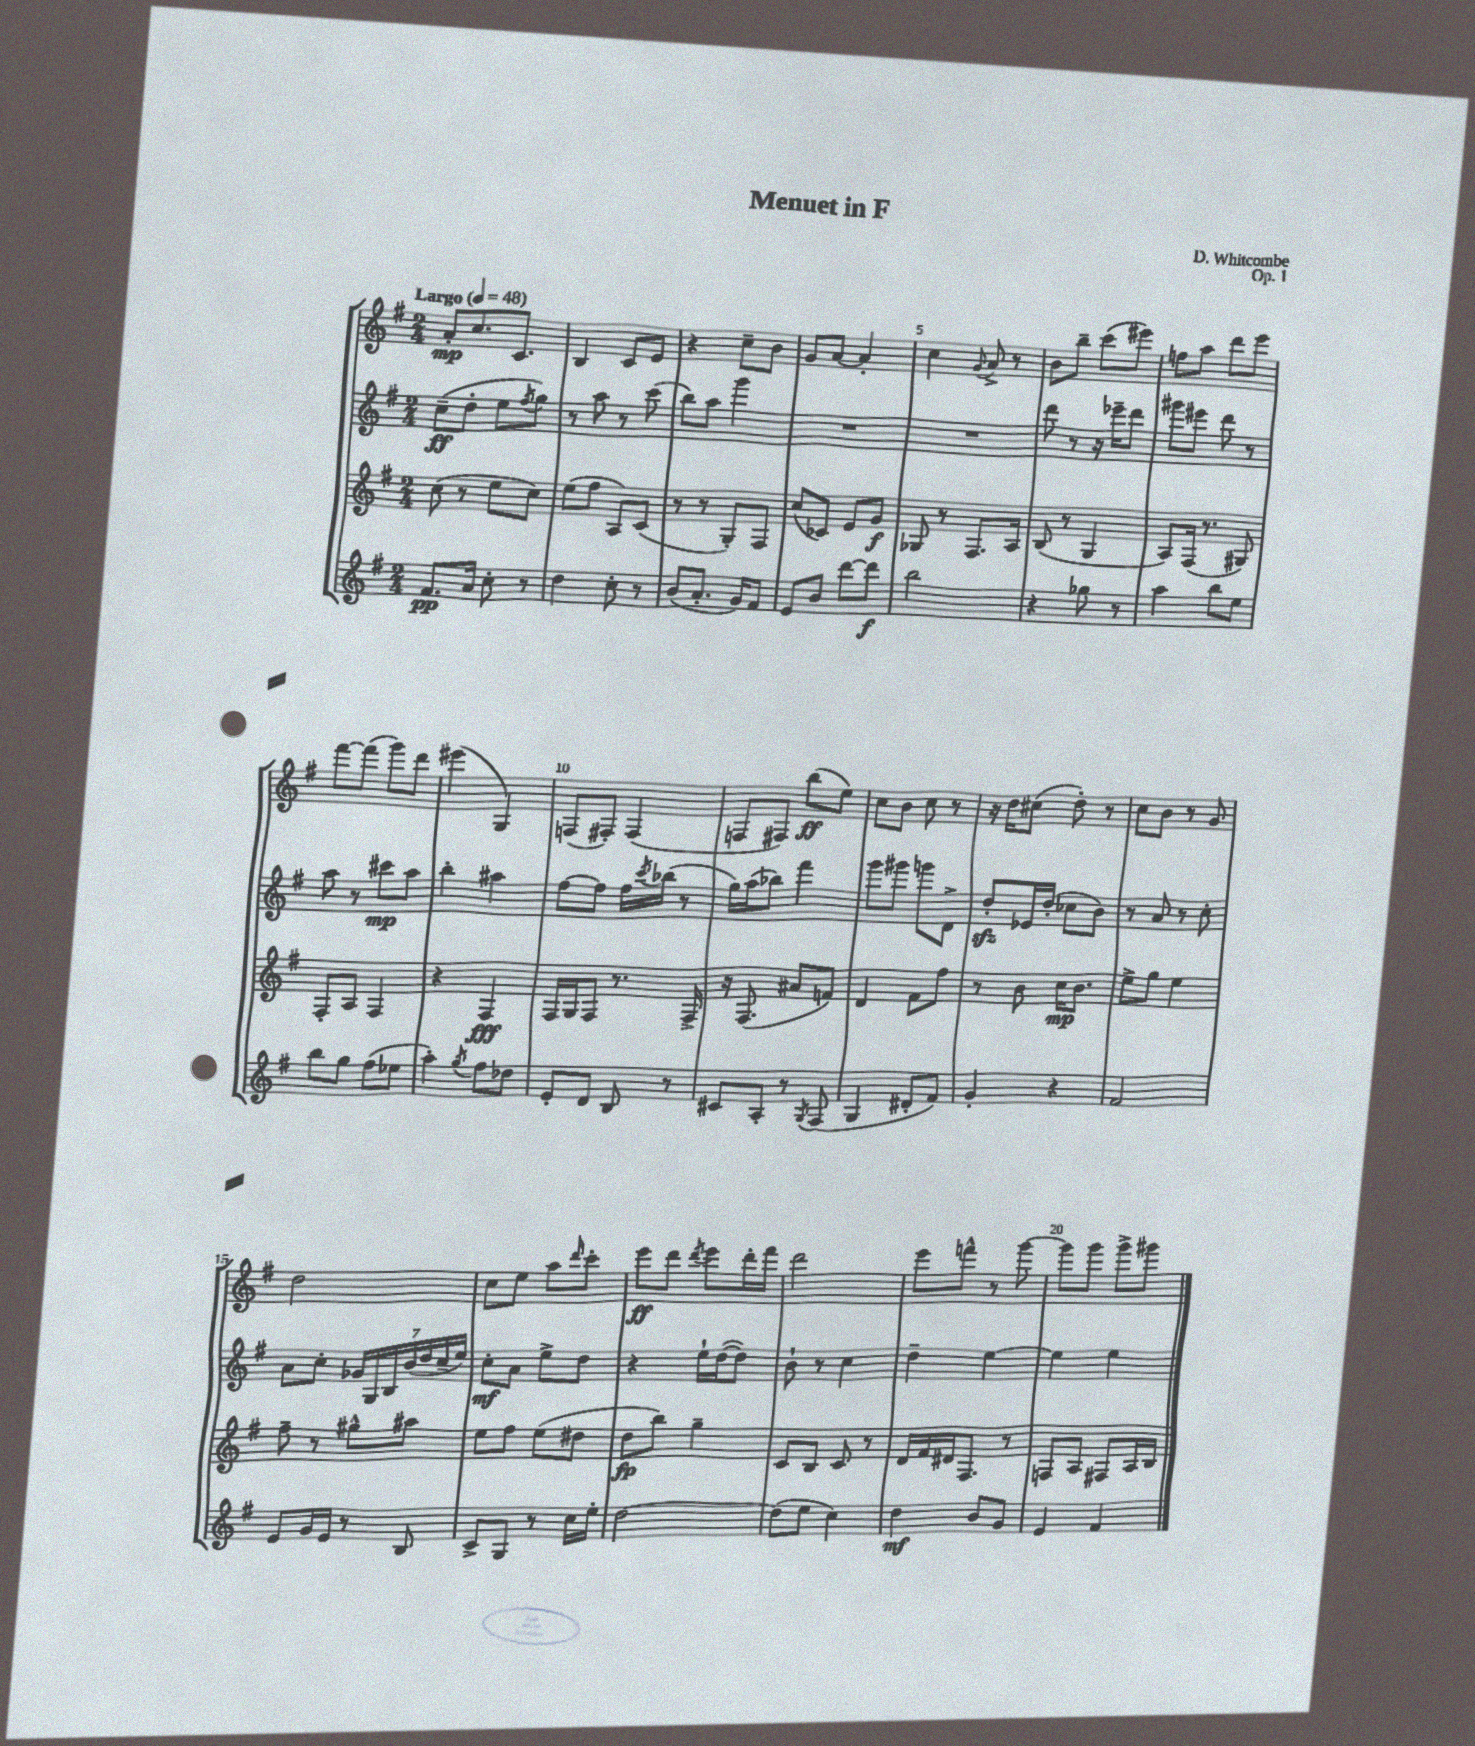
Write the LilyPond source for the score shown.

\header { title = "Menuet in F" composer = "D. Whitcombe" opus = "Op. 1" }
<<
\new StaffGroup <<
\new Staff = "s0" {
    \clef treble \key g \major \numericTimeSignature \time 2/4 \tempo "Largo" 4 = 48
    a'8-.\mp c''8. c'8. |
    b4 c'8 e'8 |
    r4 c''8-- b'8 |
    g'8 a'8~ a'4-. |
    c''4 \appoggiatura { g'8 } a'8-> r8 |
    b'8 b''8-- c'''8( eis'''8) |
    f''8 a''8 d'''8 e'''8 |
    fis'''8~ fis'''8( g'''8) d'''8 |
    eis'''4( g4) |
    f8( fis8-.) fis4( |
    f8 fis8) b''8\ff( e''8) |
    c''8 b'8 c''8 r8 |
    r16 d''16 cis''8( d''8-.) r8 |
    c''8 b'8 r8 g'8 |
    d''2 |
    c''8 e''8 a''8 \grace { d'''16 } c'''8-. |
    e'''8\ff d'''8 \acciaccatura { d'''8 } e'''8 d'''16-. fis'''16 |
    d'''2 |
    e'''8 f'''8-^ r8 g'''8~ |
    g'''8 g'''8 g'''8-> gis'''8 \bar "|." |
}
\new Staff = "s1" {
    \clef treble \key g \major \numericTimeSignature \time 2/4
    c''8--\ff( d''8-. e''8 \acciaccatura { fis''8 } g''8) |
    r8 a''8 r8 c'''8( |
    b''8) a''8 g'''4 |
    R2 |
    R2 |
    d'''8 r8 r16 ees'''16-- d'''8 |
    gis'''8 eis'''8 d'''8 r8 |
    a''8 r8 cis'''8\mp a''8 |
    b''4-. ais''4 |
    fis''8~ fis''8 fis''16 \acciaccatura { c'''8 } bes''16( r8 |
    g''16) a''16( bes''8) fis'''4 |
    g'''8 gis'''8 g'''8 d'8-> |
    d''8-.\sfz ees'16 d''16-.( ces''8 b'8) |
    r8 a'8 r8 c''8-. |
    a'8 c''8-. \tuplet 7/4 { ges'16 g16 b16 b'16( d''16 c''16-- e''16) } |
    c''8-.\mf a'8 e''8-> d''8 |
    r4 e''16-! d''16~( d''8) |
    b'8-! r8 c''4 |
    d''4-- e''4~ |
    e''4 e''4 \bar "|." |
}
\new Staff = "s2" {
    \clef treble \key g \major \numericTimeSignature \time 2/4
    c''8( r8 e''8 c''8) |
    e''8( fis''8 a8) c'8( |
    r8 r8 g8-.) fis8 |
    c''8( ces'8) e'8 g'8\f |
    ges8 r8 fis8. a16 |
    b8( r8 g4 |
    a8) fis16( r8. gis8) |
    fis8-. a8 fis4 |
    r4 fis4\fff |
    fis16 g16 fis8 r8. fis16-> |
    r16 fis8.( ais'8 f'8) |
    d'4 fis'8 fis''8 |
    r8 b'8 c''16\mp b'8. |
    e''8-> g''8 e''4 |
    fis''8-- r8 gis''8-^ ais''8 |
    e''8 fis''8 e''8( dis''8 |
    d''8\fp b''8) g''4-- |
    c'8 b8 c'8 r8 |
    d'16 fis'16 dis'16 fis8. r8 |
    f8 a8 fis8 a16 b16 \bar "|." |
}
\new Staff = "s3" {
    \clef treble \key g \major \numericTimeSignature \time 2/4
    fis'8.\pp a'16 c''8-. r8 |
    d''4 c''8-. r8 |
    b'8( a'8.-. g'16) fis'8 |
    e'8 b'8 d'''8~ d'''8\f |
    b''2 |
    r4 ges''8 r8 |
    a''4 b''8 e''8 |
    b''8 g''8 fis''8( ees''8 |
    a''4-.) \acciaccatura { g''8 } fis''8 des''8 |
    e'8-. d'8 b8 r8 |
    cis'8 a8-. r8 \acciaccatura { g8 } fis8( |
    g4 dis'8-. fis'8) |
    g'4-. r4 |
    fis'2 |
    e'8 g'16 e'16 r8 b8 |
    c'8-> g8 r8 c''16 e''16-. |
    d''2~ |
    d''8( e''8 c''4) |
    d''4\mf b'8 g'8 |
    e'4 fis'4 \bar "|." |
}
>>
>>
\layout { \context { \Score \override BarNumber.break-visibility = ##(#f #t #t) barNumberVisibility = #(every-nth-bar-number-visible 5) } }
